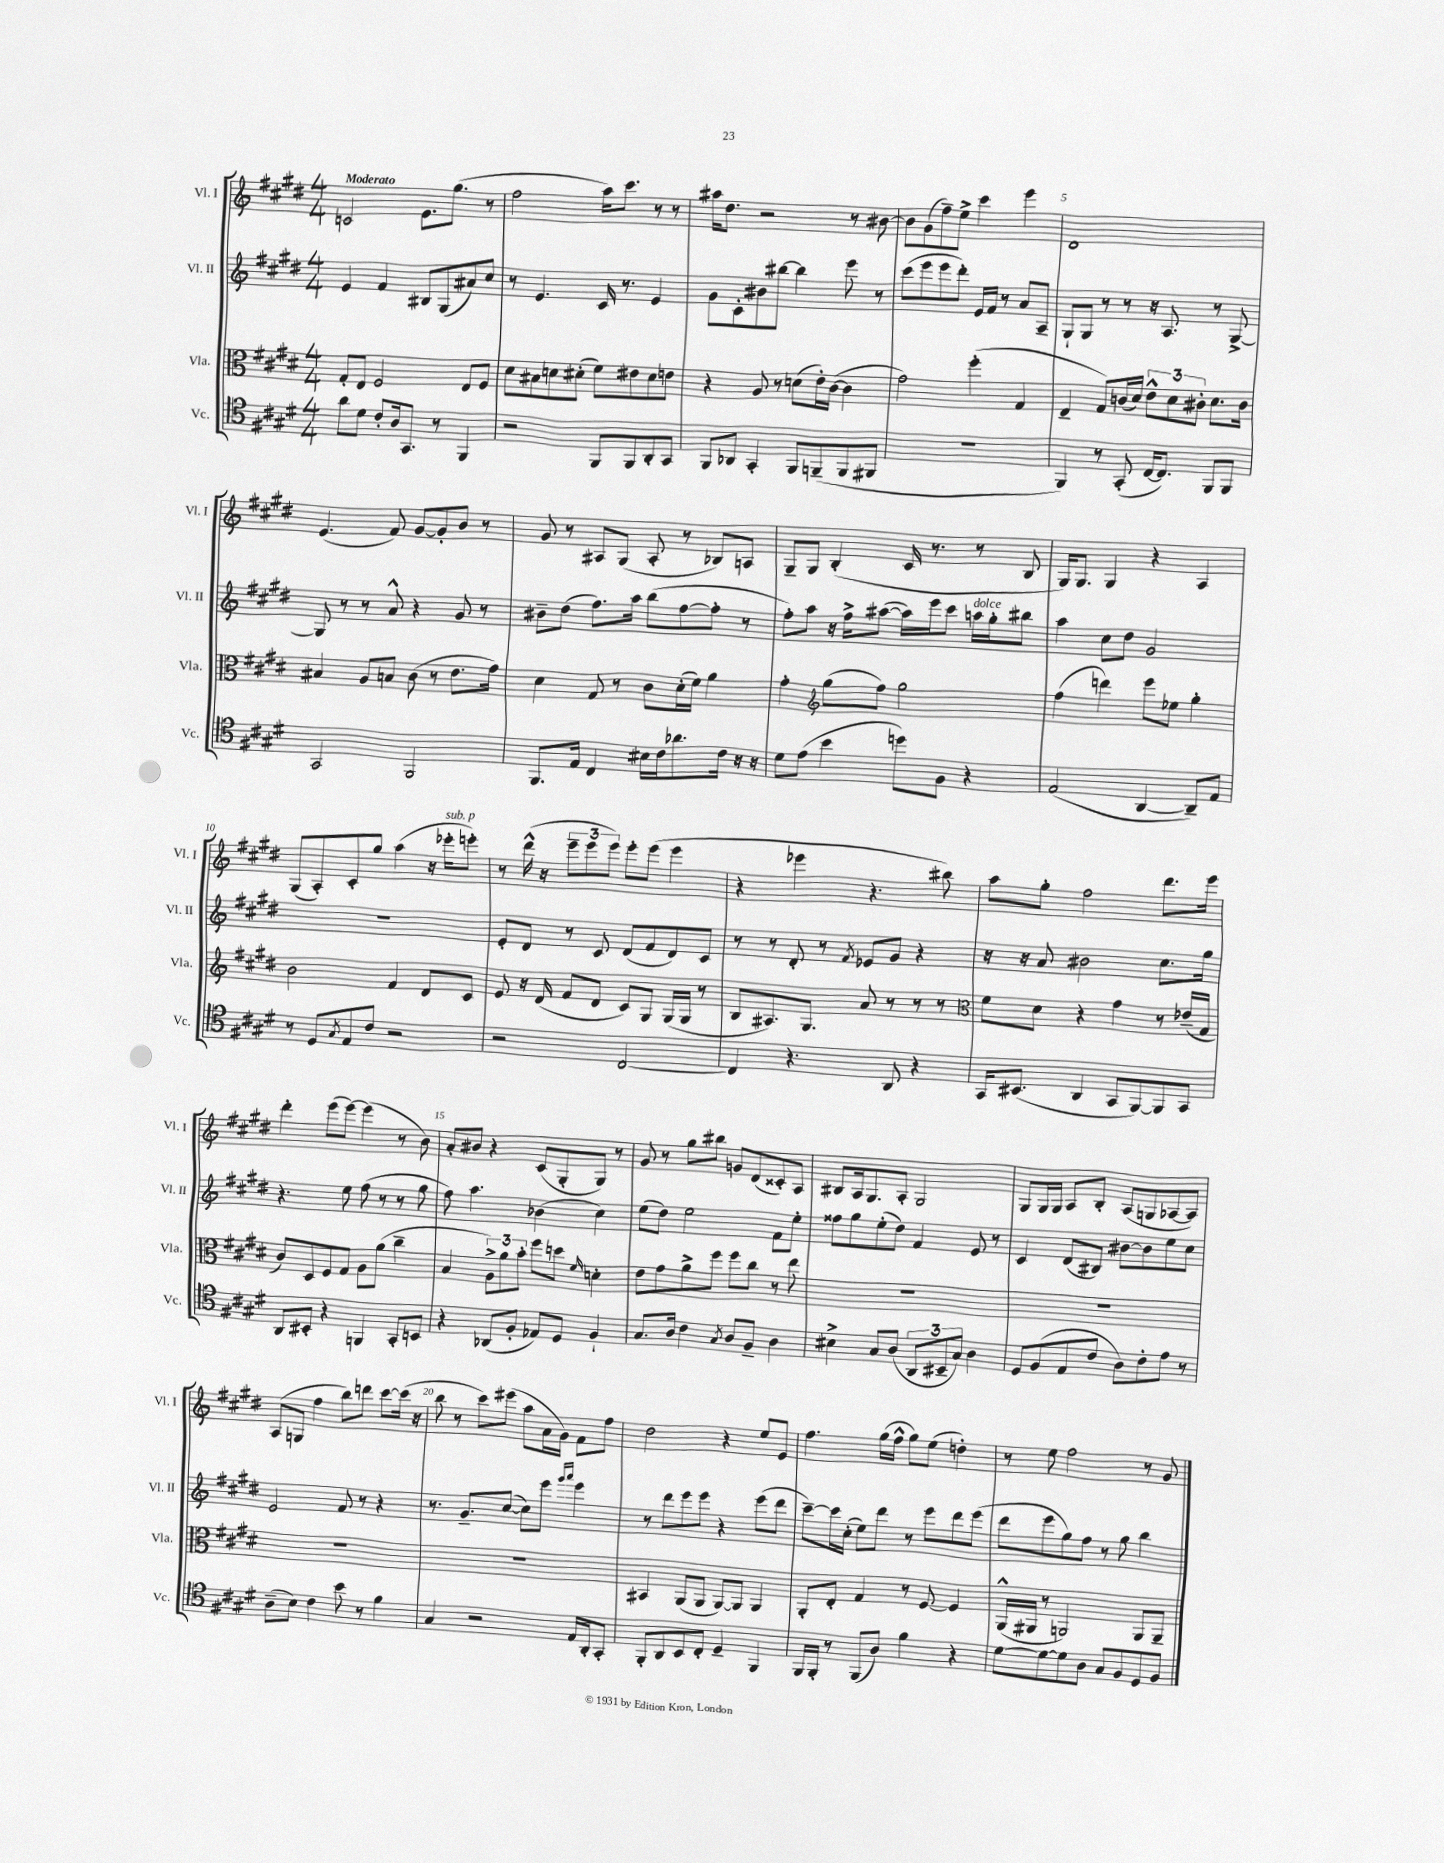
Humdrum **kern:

**kern	**kern	**kern	**kern
*staff4	*staff3	*staff2	*staff1
*clefC4	*clefC3	*clefG2	*clefG2
*k[f#c#g#d#]	*k[f#c#g#d#]	*k[f#c#g#d#]	*k[f#c#g#d#]
*M4/4	*M4/4	*M4/4	*M4/4
8a	8G#'	4e	2c
8d#	8E	.	.
8c#'	2F#	4f#	.
16A	.	.	.
8.GG#	.	.	.
.	.	8B#	8.e
8r	.	(8G#	.
.	.	.	(8.gg#
4FF#	8E	8a#)	.
.	8F#	8cc#	8r
=	=	=	=
2r	8d#	8r	2ff#
.	8B#	4.e	.
.	8d	.	.
.	(8d#'	.	.
8FF#	8f#)	16c#	16aa)
.	.	8.r	8.ccc#
8FF#	8e#	.	.
8AA'	8d#	4e	8r
8GG#	8e	.	8r
=	=	=	=
8FF#	4r	8g#	16aa#
.	.	.	8.dd#
8AA-	.	8c#'	.
4GG#'	8A	8b#	2r
.	8r	[8bb#	.
8FF#	(8d	4bb#]	.
(8FF~	16e')	.	.
.	([16c#	.	.
8FF	4c#]	8eee	8r
8FF#	.	8r	[8b#
=	=	=	=
1r	2g#)	(8ccc#	8b#]
.	.	8eee	(8g#
.	.	8eee	8ff#~)
.	.	8ddd#')	8ee^
.	(4ff#'	16e	4ccc#
.	.	16f#	.
.	.	8r	.
.	4G#	8a	4eee
.	.	8A~	.
=	=	=	=
4FF#)	4E~	8G#`	1d#
.	.	8G#	.
8r	8G#)	8r	.
(8GG#'	(16c	8r	.
.	16d#)	.	.
[16C#	12e^^	16r	.
8.C#])	.	8.A	.
.	12d#	.	.
.	12c#'	.	.
8FF#	8.d#	8r	.
8FF#	.	[8G#^	.
.	16c#	.	.
=	=	=	=
2GG#	4B#	8G#]	(4.e
.	.	8r	.
.	8A	8r	.
.	8B	8a^^	8f#)
2FF#	(8c#	4r	[8g#
.	8r	.	8g#']
.	8.e	8g#	8b
.	.	8r	8r
.	16g#)	.	.
=	=	=	=
8.FF#	4d#	8b#~	8g#
.	.	(8dd#	8r
16E	.	.	.
4C#	8G#	8.ff#)	8A#
.	8r	.	(8G#
.	.	16aa	.
16B#	8c#	(8bb	8A#'
16c#	.	.	.
8.a-	(16d#'	[8ff#	8r
.	16f#)	.	.
.	4a	8ff#']	8B-)
16c#	.	.	.
16r	.	8r	8A
16r	.	.	.
=	=	=	=
8d#	4g#'	8ff#')	8G#~
(8e	.	8aa	8G#
*	*clefG2	*	*
4b	(8gg#	16r	(4B'
.	.	16ff#^	.
.	8ff#)	([8aa#	.
8dd)	2gg#	16aa#])	16c#
.	.	16eee	8.r
8F#	.	8ccc#	.
4r	.	16aa	8r
.	.	16gg#'	.
.	.	8bb#	8B
=	=	=	=
(2E	(4ff#	4aa	16G#)
.	.	.	8.G#
.	4ddd)	8cc#	4G#
.	.	8dd#	.
[4AA	8eee	2g#	4r
.	8ee-	.	.
8AA~])	4gg#'	.	4A
8E	.	.	.
=	=	=	=
8r	2b	1r	(8G#
8D#	.	.	8A')
8qG#	.	.	.
8E	.	.	8c#'
8c#	.	.	8gg#
2r	4f#	.	(4aa
.	8d#	.	16r
.	.	.	16eee-'
.	8c#	.	8eee')
=	=	=	=
2r	8e	8e'	8r
.	16r	8d#	(16ddd#^^
.	(16d#	.	16r
.	8f#	8r	12eee~
.	.	.	12eee
.	8d#	8c#	.
.	.	.	12eee)
[2C#	8c#)	(8d#	8eee'
.	8G#	8f#	(8eee
.	(16G#	8d#)	4eee
.	16G#	.	.
.	8r	8c#	.
=	=	=	=
4C#]	8B	8r	4r
.	8.A#)	8r	.
4.r	.	8d#'	4eee-
.	8.G#	.	.
.	.	8r	.
.	.	8qf#	.
.	8a	8e-	4.r
8AA	8r	8g#	.
4r	8r	4r	.
.	8r	.	8bb#)
=	=	=	=
*	*clefC3	*	*
16GG#	8f#	16r	8aa
(8.BB#	.	16r	.
.	8d#	8a	8gg#'
4AA	4r	2b#	2ff#
8GG#	4g#	.	.
[8FF#)	.	.	.
8FF#]	8r	8.cc#	8.ddd#
8GG#	(16e-~	.	.
.	16G#	16gg#	16eee
=	=	=	=
8AA	8c#)	4.r	4ddd#'
8BB#'	8D#	.	.
4r	8F#	.	(8eee
.	8G#	8ee	[8eee)
4FF	8A	(8ff#	(4eee]
.	(8a	8r	.
8GG#'	4cc#~	8r	8r
8BB	.	8gg#	8b)
=	=	=	=
4r	4B	8ff#)	8a'
.	.	4.aa	8b#
(8AA-	12A^)	.	4r
.	12a	.	.
8F#'	.	.	.
.	12b'	.	.
8E-)	8ff#	(4b-	(8c#
8D#	8dd	.	8G#'
.	16qqf#	.	.
4F#`	4d'	4cc#)	8G#)
.	.	.	8r
=	=	=	=
8.G#	8e	(8ee	8g#
.	8g#	8dd#)	8r
16A	.	.	.
4c#	8a^	2ee	8gg#
.	8ff#	.	8bb#
8qG#	.	.	.
8A	8ff#	.	8g
8F#~	8cc#	.	(8d#
4A	8r	8f#	8c##')
.	8ee	8ee'	8A
=	=	=	=
4B#^	1r	8ff##	8B#
.	.	8gg#	16A
.	.	.	8.G#
8G#	.	(8ee'	.
(8A	.	8dd#)	8A'
12AA	.	4f#	2G#
12BB#~	.	.	.
12G#)	.	.	.
4A	.	8e	.
.	.	8r	.
=	=	=	=
8D#	1r	4c#	8G#
(8F#	.	.	16G#
.	.	.	16G#
8E	.	(8d#	8A
8c#	.	8B#)	8B'
8A)	.	[8b#	(8A
8c#'	.	8b#]	8G
8e	.	8ee	[8A-
8r	.	8cc#	8A-])
=	=	=	=
(8A~	1r	2e	(8A
8B)	.	.	8G
4c#	.	.	4ff#
8b	.	8f#	8bb)
8r	.	8r	8ddd
4f#	.	4r	[8ccc#
.	.	.	(16ccc#]
.	.	.	16r
=	=	=	=
4G#	1r	8.r	8bb
.	.	.	8r
.	.	8.g#~	.
2r	.	.	8ccc#)
.	.	([8cc#	(8eee#
.	.	8cc#])	8aa
.	.	8eee	16a
.	.	.	16g#)
.	.	16qqggg#	.
.	.	16qqaaa	.
16E	.	4eee	8f#
16AA'	.	.	.
8GG#'	.	.	8ff#
=	=	=	=
8FF#'	4BB#	8r	2dd#
8AA	.	8ddd#	.
8BB	(8AA	8eee	.
8C#'	8AA	8eee	.
4D#~	[8AA)	4r	4r
.	8AA]	.	.
4FF#	4AA	(8eee	8ee
.	.	8ddd#	8e
=	=	=	=
16FF#	8AA'	[8ccc#~)	4.ff#
16FF#'	.	.	.
8r	8E'	16ccc#]	.
.	.	(16cc#'	.
(8FF#	4G#	8ee)	.
8A)	.	8ddd#	(16gg#
.	.	.	16ff#^^
4f#	8r	8r	8gg#)
.	[8F#	8eee	(8ee
4r	4F#]	8ddd#	4dd')
.	.	(8eee	.
=	=	=	=
[8d#	(16AA^^	8ddd#	8r
.	16AA#	.	.
8d#_	8r	8eee	8ee
8d#]	2AA)	8gg#)	2ff#
8A	.	8ff#	.
8G#	.	8r	.
8F#	.	8gg#	.
8D#	8AA	4bb	8r
8F#	8AA~	.	8g#
==	==	==	==
*-	*-	*-	*-
